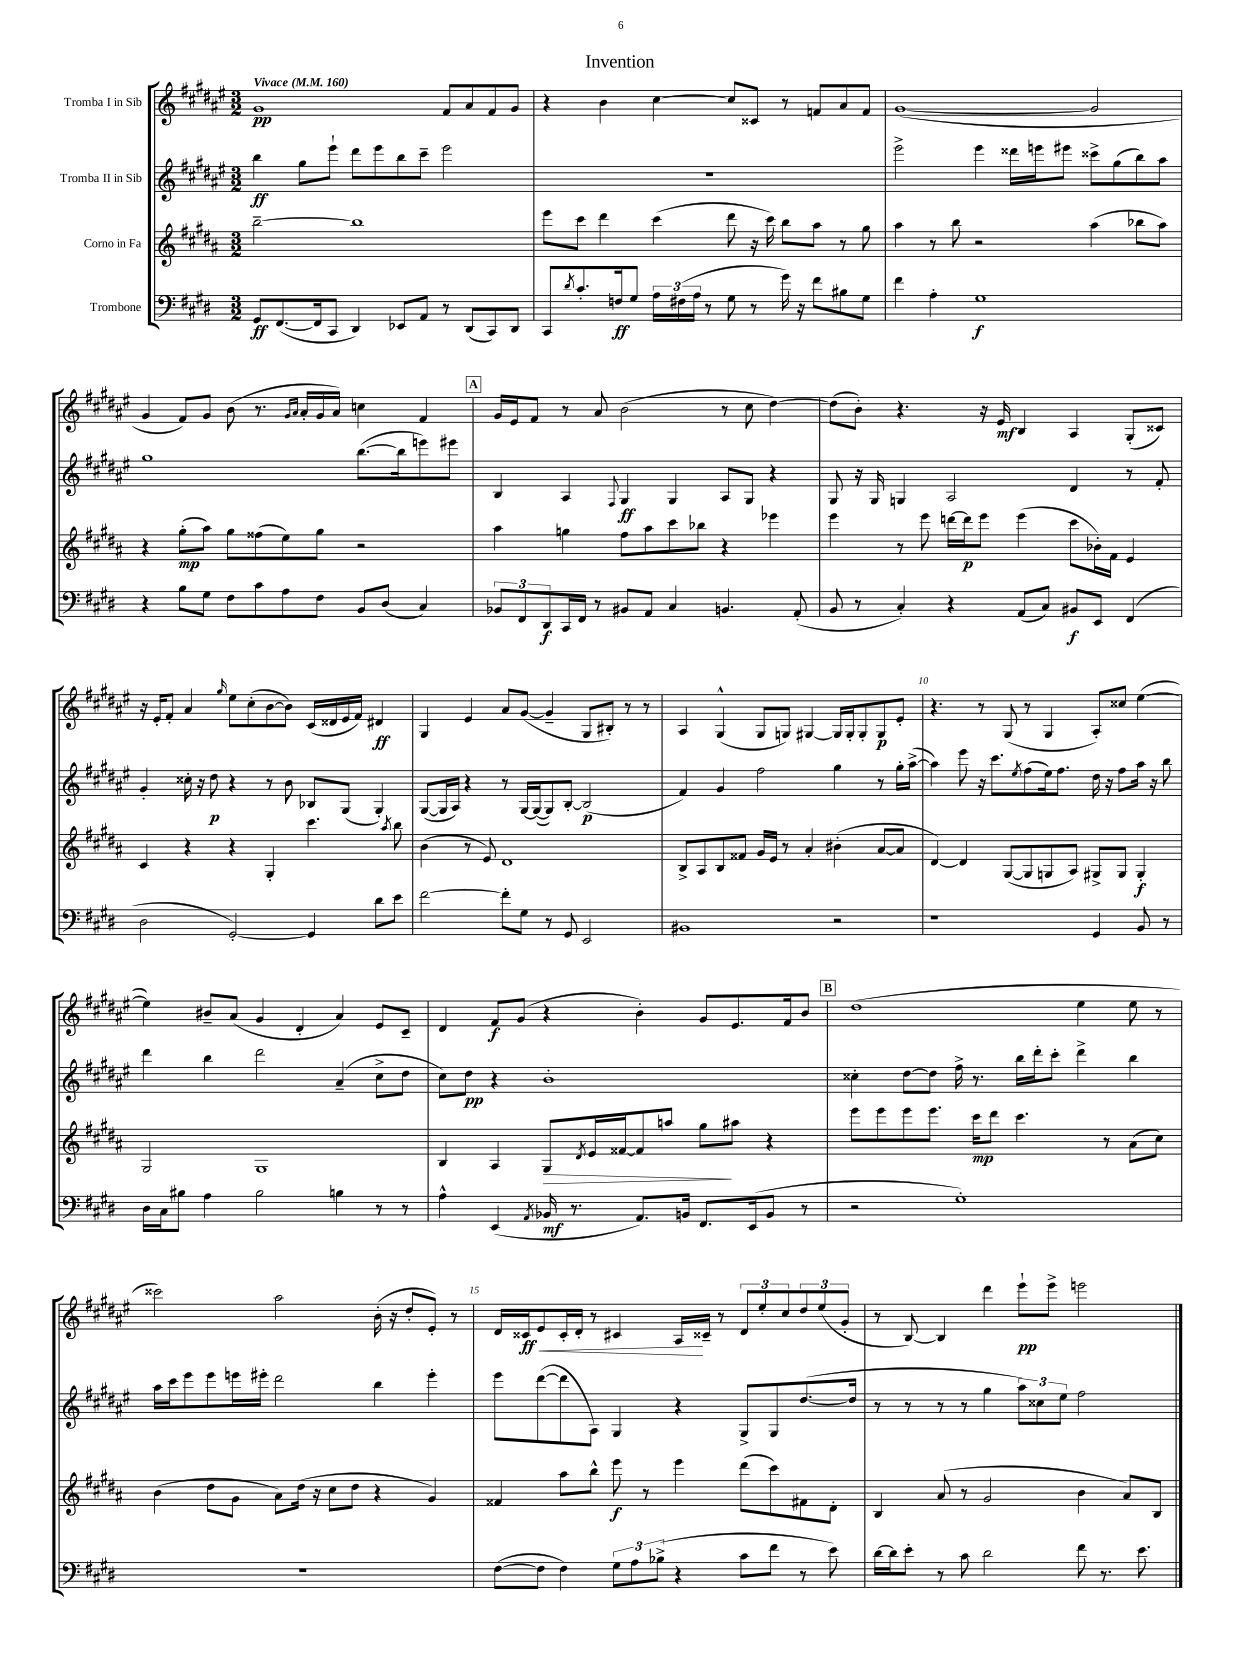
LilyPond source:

\header { title = "Invention" }
<<
\new StaffGroup <<
\new Staff = "s0" \with { instrumentName = "Tromba I in Sib" } {
    \clef treble \key fis \major \numericTimeSignature \time 3/2 \tempo "Vivace" 4 = 160
    gis'1\pp fis'8 ais'8 fis'8 gis'8 |
    r4 b'4 cis''4~ cis''8 cisis'8 r8 f'8 ais'8 f'8 |
    gis'1~( gis'2 |
    gis'4 fis'8) gis'8 b'8( r8. \grace { gis'16 ais'16 } ais'16-. gis'16 ais'16) c''4 fis'4 |
    \mark \markup { \box "A" } gis'16 eis'16 fis'8 r8 ais'8 b'2( r8 cis''8 dis''4~) |
    dis''8( b'8-.) r4. r16 eis'16\mf b4 ais4 gis8-.( cisis'8) |
    r16 eis'16-. fis'8-. ais'4 \grace { gis''16 } eis''8 cis''8-.( b'8~ b'8) cis'16( disis'16 eis'16 fis'16) dis'4\ff |
    gis4 eis'4 ais'8 gis'8~( gis'4-- gis8 bis8-.) r8 r8 |
    ais4 gis4-^( gis8 g8) gis4~ gis16 gis16-. gis8-. gis8\p eis'8-. |
    r4. r8 gis8( r8 gis4 ais8-.) cisis''8 eis''4~( |
    eis''4) bis'8-- ais'8( gis'4 dis'4-. ais'4) eis'8 cis'8-- |
    dis'4 fis'8\f gis'8( r4 b'4-.) gis'8 eis'8. fis'16 b'8 |
    \mark \markup { \box "B" } dis''1( eis''4 eis''8 r8 |
    cisis'''2) ais''2 b'16-.( r16 dis''8-. eis'8-.) r8 |
    dis'16 cisis'16\ff\< eis'8 cisis'16-. dis'16-. r8 cis'4 ais16\! cisis'16-- r8 \tuplet 3/2 { dis'8 eis''8-. cis''8 } \tuplet 3/2 { dis''8 eis''8( gis'8-. } |
    r8 b8~) b4 dis'''4 eis'''8-!\pp eis'''8-> e'''2 \bar "|." |
}
\new Staff = "s1" \with { instrumentName = "Tromba II in Sib" } {
    \clef treble \key fis \major \numericTimeSignature \time 3/2
    b''4\ff gis''8 eis'''8-! dis'''8 eis'''8 b''8 cis'''8-- eis'''2 |
    R1. |
    eis'''2-> eis'''4 disis'''16 e'''16 eis'''8 cisis'''8-> gis''8( b''8) ais''8 |
    gis''1 b''8.~( b''16 e'''8) eis'''8 |
    \mark \markup { \box "A" } b4 ais4 \appoggiatura { fis8 } gis4\ff gis4 ais8 gis8 r4 |
    gis8 r16 gis16 g4 ais2 dis'4 r8 fis'8-. |
    gis'4-. cisis''16-. r16 dis''8\p r4 r8 b'8 bes8 gis8( gis4-.) |
    gis8~( gis16 ais16) r4 r8 gis16~ gis16~( gis8) b8~-. b2\p( |
    fis'4) gis'4 fis''2 gis''4 r8 gis''16-. ais''16~->( |
    ais''4) eis'''8 r16 cis'''8. \acciaccatura { eis''8 } fis''8( eis''16) fis''8. dis''16 r16 fis''8 ais''16 r16 b''8 |
    dis'''4 b''4 dis'''2 ais'4--( cis''8-> dis''8 |
    cis''8) dis''8\pp r4 b'1-. |
    \mark \markup { \box "B" } cisis''4-. dis''8~ dis''8 fis''16-> r8. b''16 dis'''16-. cis'''8-. dis'''4-> b''4 |
    ais''16 cis'''16 eis'''8 eis'''8 e'''16 eis'''16-. dis'''2 b''4 eis'''4-. |
    eis'''8 dis'''8~( dis'''8 ais8) gis4 r4 gis8-> gis8 dis''8.~( dis''16 |
    r8 r8 r8 r8 gis''4 \tuplet 3/2 { ais''8) cisis''8 eis''8 } fis''2 \bar "|." |
}
\new Staff = "s2" \with { instrumentName = "Corno in Fa" } {
    \clef treble \key b \major \numericTimeSignature \time 3/2
    b''2~-- b''1 |
    e'''8 cis'''8 dis'''4 cis'''4( dis'''8 r16 cis'''16) b''8 ais''8 r8 gis''8 |
    ais''4 r8 b''8 r2 ais''4( bes''8 ais''8) |
    r4 gis''8-.\mp( ais''8) gis''8 fisis''8( e''8) gis''8 r2 |
    \mark \markup { \box "A" } ais''4 g''4 fis''8 ais''8 cis'''8 bes''8 r4 ees'''4 |
    e'''4 r8 e'''8 d'''16~ d'''16\p e'''8 e'''4( cis'''8 bes'16-.) fis'16 e'4 |
    cis'4 r4 r4 gis4-. cis'''4. \acciaccatura { ais''8 } b''8 |
    b'4( r8 e'8) dis'1 |
    b8-> ais8 b8 fisis'8 gis'16 e'16 r8 ais'4-. bis'4-.( ais'8~ ais'8 |
    dis'4~) dis'4 gis8~( gis8 g8 ais8) gis8-> gis8 gis4-.\f |
    gis2 gis1 |
    b4 ais4 gis8\> \acciaccatura { dis'8 } e'16 fisis'16~ fisis'8 a''8 gis''8\! ais''8 r4 |
    \mark \markup { \box "B" } e'''8 e'''8 e'''8 e'''8. cis'''16\mp dis'''8 cis'''4. r8 ais'8( cis''8) |
    b'4( dis''8 gis'8 ais'8) dis''16( r16 cis''8 dis''8 r4 gis'4) |
    fisis'4 ais''8 b''8-^ e'''8\f r8 e'''4 dis'''8( cis'''8) fis'8 dis'8-. |
    b4 ais'8( r8 gis'2 b'4 ais'8) b8 \bar "|." |
}
\new Staff = "s3" \with { instrumentName = "Trombone" } {
    \clef bass \key e \major \numericTimeSignature \time 3/2
    gis,8\ff fis,8.~( fis,16 cis,8 dis,4) ees,8 a,8 r8 dis,8( cis,8) dis,8 |
    cis,8 \acciaccatura { dis'8 } cis'8.-. f16\ff gis8 \tuplet 3/2 { a16 fis16( a16 } r8 gis8 r8 gis'16) r16 fis'8 bis8 gis8 |
    fis'4 a4-. gis1\f |
    r4 b8 gis8 fis8 cis'8 a8 fis8 b,8 dis8( cis4) |
    \mark \markup { \box "A" } \tuplet 3/2 { bes,8 fis,8 dis,8\f } cis,16 fis,16 r8 bis,8 a,8 cis4 b,4. a,8-.( |
    b,8 r8 cis4-.) r4 a,8( cis8) bis,8\f e,8 fis,4( |
    dis2 gis,2~-.) gis,4 dis'8 e'8 |
    fis'2~ fis'8-. gis8 r8 gis,8 e,2 |
    bis,1 r2 |
    r1 gis,4 b,8 r8 |
    dis16 cis16 bis8 a4 bis2 b4 r8 r8 |
    a4-^ e,4( \acciaccatura { a,8 } bes,16\mf r8. a,8.) b,16 fis,8. e,16( b,8 r8 |
    \mark \markup { \box "B" } r2 gis1-.) |
    R1. |
    fis8~( fis8 fis4) \tuplet 3/2 { gis8 a8 bes8->( } r4 cis'8 fis'8 r8 e'8) |
    dis'16~ dis'16 e'8-. r8 cis'8 dis'2 fis'8 r8. e'8. \bar "|." |
}
>>
>>
\layout { \context { \Score \override BarNumber.break-visibility = ##(#f #t #t) barNumberVisibility = #(every-nth-bar-number-visible 5) } }
